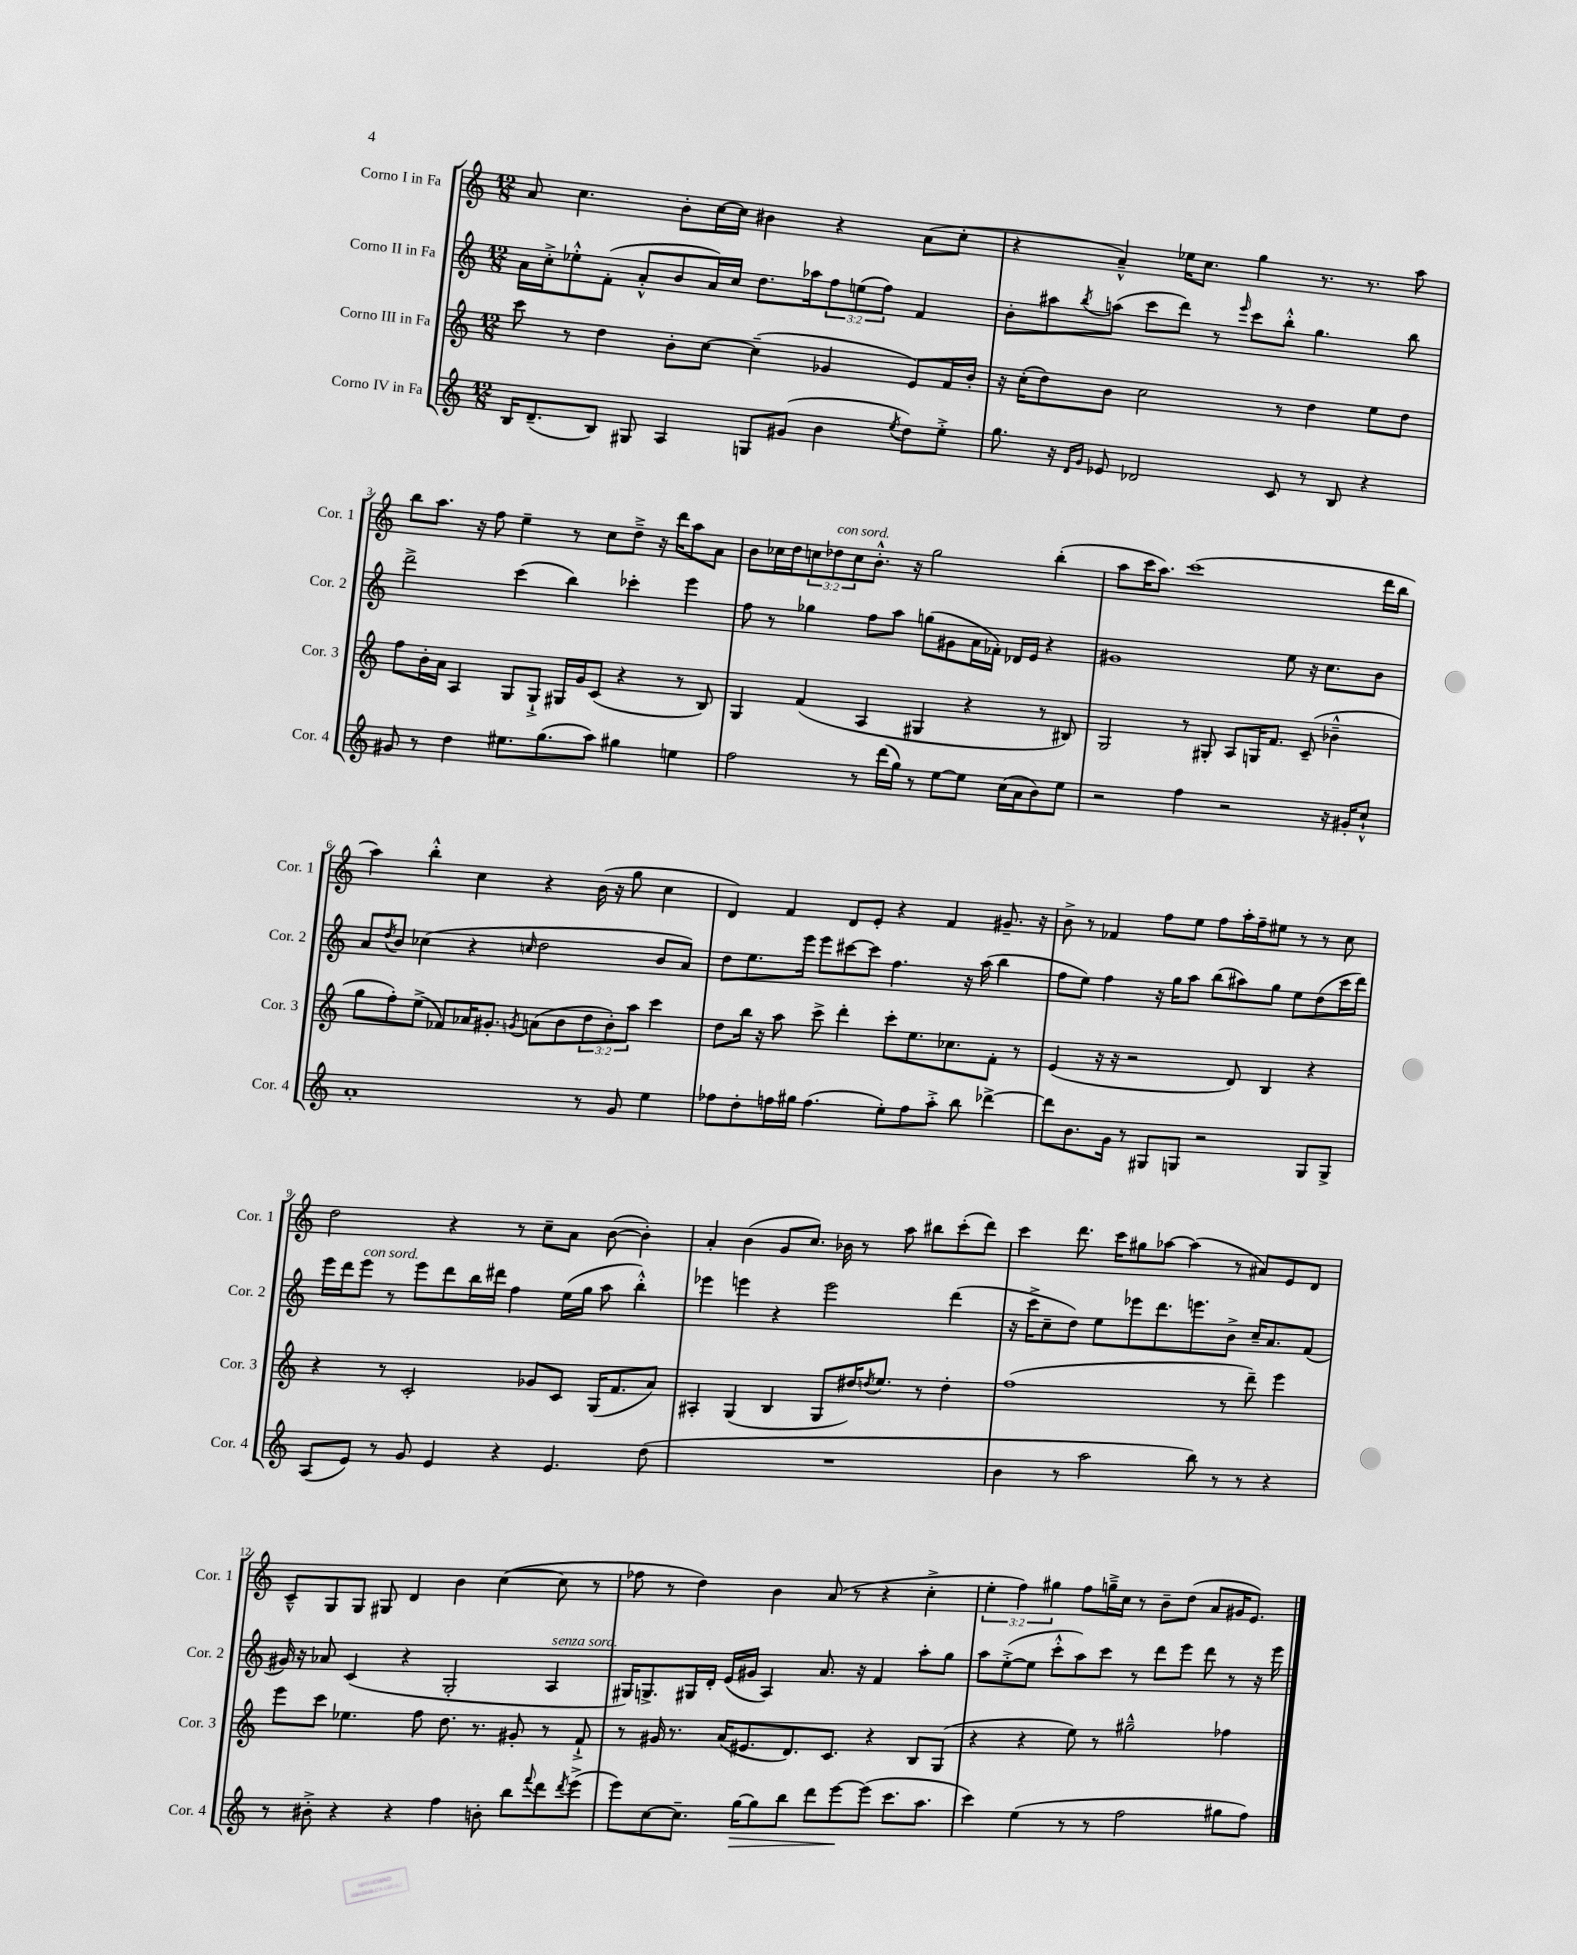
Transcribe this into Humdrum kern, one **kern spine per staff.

**kern	**dynam	**kern	**kern	**kern
*part4	*part4	*part3	*part2	*part1
*staff4	*staff4	*staff3	*staff2	*staff1
*I"Corno IV in Fa	*	*I"Corno III in Fa	*I"Corno II in Fa	*I"Corno I in Fa
*I'Cor. 4	*	*I'Cor. 3	*I'Cor. 2	*I'Cor. 1
*clefG2	*	*clefG2	*clefG2	*clefG2
*k[]	*	*k[]	*k[]	*k[]
*M12/8	*	*M12/8	*M12/8	*M12/8
=1	=1	=1	=1	=1
16B/KL	.	8ccc\	16a\LL	8a/
(8.d~/	.	.	16cc'^\J	.
.	.	8r	8ee-X'^^\	4.cc\
8B/J)	.	4dd\	(8f'\J	.
8G#X/	.	.	8a'^^/L	.
4A/	.	8b'\L	8b/	8b'\L
.	.	[8cc\J	16a/L)	[16cc\L
.	.	.	16cc/JJ	16cc\JJ]
8Gn/L	.	(4cc~\]	8.dd\L	4b#X\
(8g#X/J	.	.	.	.
.	.	.	16aa-X\k	.
4b\	.	4g-X/	12ff\	4r
.	.	.	(12een\	.
.	.	.	12ff\J)	.
8qee/	.	.	.	.
8dd\L)	.	8e/L)	4f/	(8a\L
8ee'^\J	.	16f/L	.	8cc'\J
.	.	16b'/JJ	.	.
=2	=2	=2	=2	=2
8.gg\	.	16r	8b'\L	4r
.	.	(16cc'\KL	.	.
.	.	8dd\)	8aa#X\	.
16r	.	.	.	.
16qqd/LL	.	.	.	.
16qqg/JJ	.	.	8qbb/	.
8e-X/	.	8b\J	(8aan\J	4a~^^/)
2d-X/	.	2cc\	8ccc\L	.
.	.	.	8ddd\J)	16ee-X\KL
.	.	.	.	8.cc\J
.	.	.	8r	.
.	.	.	16qqeee/	.
.	.	.	8ccc\L	4gg\
8c/	.	8r	8bb'^^\J	.
8r	.	4dd\	4.gg\	8.r
8B/	.	.	.	.
.	.	.	.	8.r
4r	.	8ee\L	.	.
.	.	8dd\J	8bb\	8aa\
!!LO:LB:g=z
=3	=3	=3	=3	=3
8g#X/	.	8ff\L	2ddd^\	8bb\L
8r	.	16b'\L	.	8.aa\J
.	.	16a\JJ	.	.
4dd\	.	4A/	.	.
.	.	.	.	16r
.	.	.	.	8ff\
8.ee#X\L	.	8G/L	(4ccc\	4ee~\
.	.	8G`^/J	.	.
(8.gg\	.	.	.	.
.	.	16G#X/LL	4bb\)	8r
.	.	16g/J	.	.
8aa\J)	.	(8c/J	.	8cc\L
4gg#X\	.	4r	4ccc-X'\	8dd~^\J
.	.	.	.	16r
.	.	.	.	16ddd\KL
4een\	.	8r	4eee\	8aa\
.	.	8B/)	.	8a\J
=4	=4	=4	=4	=4
2ff\	.	4G/	8ff\	8b\L
.	.	.	8r	16cc-X\L
.	.	.	.	16dd\J
.	.	(4f/	4gg-X\	12ccn\
!	!	!	!	!LO:TX:a:i:t=con sord.
.	.	.	.	12dd-X\
.	.	.	.	12cc\
8r	.	4A/	8ff\L	8.b'^^\J
(16ddd\LL	.	.	8aa\J	.
16gg\JJ)	.	.	.	16r
8r	.	4G#X/	(8ggn\L	2gg\
[8ee\L	.	.	8g#X\	.
8ee\J]	.	4r	16a\L	.
.	.	.	16f-X'\JJ)	.
(16cc\LL	.	.	16d-X/LL	.
16a\J	.	.	16e/JJ	.
8b\)	.	8r	4r	(4bb'\
8ee\J	.	8B#X/)	.	.
=5	=5	=5	=5	=5
2r	.	2G/	1g#X	8aa\L
.	.	.	.	16ccc\K
.	.	.	.	8.aa\J)
.	.	.	.	(1ccc
4ff\	.	8r	.	.
.	.	8G#X'/	.	.
2r	.	8A/L	.	.
.	.	16Gn/K	.	.
.	.	8.f/J	.	.
.	.	.	8ee\	.
.	.	(8c~/	16r	.
.	.	.	8.cc\L	.
16r	.	4b-X~^^\	.	.
16g#X'/KL	.	.	.	.
8cc`^^/J	.	.	8b\J	16ddd\LL
.	.	.	.	16bb\JJ
!!LO:LB:g=z
=6	=6	=6	=6	=6
1a'	.	8gg\L	8a/L	4aa\)
.	.	.	8qdd/	.
.	.	8ff'\)	8b/J	.
.	.	(8ee^\J	(4cc-X\	4bb'^^\
.	.	8f-X/L)	.	.
.	.	16a-X/K	4r	4cc\
.	.	8.g#X'/J	.	.
.	.	8qgn/	16qqccn/	.
.	.	(8an\L	2dd\	4r
.	.	8b\	.	.
8r	.	12dd\	.	(16b\
.	.	.	.	16r
.	.	12b'\)	.	.
8g/	.	.	.	8gg\
.	.	12aa\J	.	.
4ee\	.	4ccc\	8b/L	4cc\
.	.	.	8a/J)	.
=7	=7	=7	=7	=7
8ff-X\L	.	8dd\L	8dd\L	4d/)
8dd'\	.	16bb\Jk	8.ee\	.
.	.	16r	.	.
16ffn\L	.	8aa\	.	4f/
16gg#X\JJ	.	.	16eee\Jk	.
(4.ff\	.	8ccc^\	8eee\L	.
.	.	4ddd'\	[8ccc#X\	8d/L
.	.	.	8ccc#\J]	8e'/J
8ee'\L)	.	8ccc'\L	4.ff\	4r
8ff\	.	8.ee\	.	.
8aa'^\J	.	.	.	4f/
.	.	8.cc-X\	.	.
8bb\	.	.	16r	.
.	.	.	(16aa\	.
[4ddd-X^\	.	8f'\J	4bb\	8.g#X~/
.	.	8r	.	.
.	.	.	.	16r
=8	=8	=8	=8	=8
8ddd-\L]	.	(4e/	8ff\L	8b^\
8.b\	.	.	8ee\J)	8r
.	.	16r	4ff\	4f-X/
16g\Jk	.	16r	.	.
8r	.	2r	.	.
8G#X/L	.	.	16r	8ff\L
.	.	.	16gg\KL	.
8Gn/J	.	.	8aa\J	8ee\J
2r	.	.	(8bb\L	8ff\L
.	.	8d/)	8aa#X\)	16aa'\L
.	.	.	.	16ff~\J
.	.	4B/	8gg\J	8ee#X\J
.	.	.	8ee\L	8r
8G/L	.	4r	(8dd\	8r
8G^/J	.	.	16ccc\L	8cc\
.	.	.	16ddd\JJ)	.
!!LO:LB:g=z
=9	=9	=9	=9	=9
(8A/L	.	4r	16eee\LL	2dd\
.	.	.	16ddd\J	.
!	!	!	!LO:TX:a:i:t=con sord.	!
8e/J)	.	.	8eee\J	.
8r	.	8r	8r	.
8g/	.	2c'/	8eee\L	.
4e/	.	.	8ddd\	4r
.	.	.	16bb\L	.
.	.	.	16ddd#X\JJ	.
4r	.	.	4ff\	8r
.	.	8g-X/L	.	8cc~\L
4.e/	.	8c/J	(16ee\LL	8a\J
.	.	.	16gg\JJ	.
.	.	(16G/KL	8aa\	([8b\
.	.	8.f/	.	.
.	.	.	4bb'^^\)	4b'\])
(8dd\	.	8a/J)	.	.
=10	=10	=10	=10	=10
1.r	.	4A#X'/	4eee-X\	4a'/
.	.	(4G/	4eeen\	(4b\
.	.	4B/	4r	8g/L
.	.	.	.	8.cc/J)
.	.	8G/L	2eee\	.
.	.	.	.	16b-X\
.	.	16dd#X/K)	.	8r
.	.	8qddn/	.	.
.	.	8.ee/J	.	.
.	.	.	.	8aa\
.	.	8r	.	8bb#X\L
.	.	4dd'\	(4ddd\	(8ccc'\
.	.	.	.	8ddd\J)
=11	=11	=11	=11	=11
4b\	.	(1ff	16r	4ccc\
.	.	.	16ccc^\KL	.
.	.	.	8cc~\	.
8r	.	.	8dd\J)	8.ddd\
2aa\	.	.	8ee\L	.
.	.	.	.	16ccc\KL
.	.	.	8eee-X\	8gg#X\
.	.	.	8.ddd\	[8aa-X\J
.	.	.	.	(4aa-\]
.	.	.	8.eeen\	.
8bb\)	.	.	.	.
8r	.	8r	8b^\J	8r
8r	.	8ddd~\)	16cc~/KL	8a#X/L)
.	.	.	8.a/	.
4r	.	4eee\	.	8e/
.	.	.	(8f/J	8d/J
!!LO:LB:g=z
=12	=12	=12	=12	=12
8r	.	8eee\L	16g#X/)	8c~^^/L
.	.	.	16r	.
8b#X'^\	.	8ccc\J	8a-X/	8G/
4r	.	4.ee-X\	(4c/	8G/J
.	.	.	.	8G#X/
4r	.	.	4r	4d/
.	.	8ff\	.	.
4ff\	.	8.dd\	2G'/	4b\
.	.	8.r	.	.
8bn'\	.	.	.	([4cc\
8bb\L	.	8g#X'/	.	.
8qqfff/	.	.	.	.
!	!	!	!LO:TX:a:i:t=senza sord.	!
8ddd\	.	8r	4A/	8cc\]
8qddd/	.	.	.	.
(8eee^\J	.	8f`^/	.	8r
=13	=13	=13	=13	=13
8eee\L)	.	8r	16G#X/KL)	8ff-X\
.	.	.	8.Gn^/	.
[8cc\	.	16g#X/	.	8r
.	.	8.r	.	.
8.cc~\J]	.	.	16G#X/L	4dd\)
.	.	.	16d'/JJ	.
.	.	(16a/KL	(16e/LL	.
!	!LO:HP:b	!	!	!
[16gg\KL	>	8.e#X/	16g#X/JJ	.
8gg\]	.	.	4A/)	4b\
8bb\J	.	8.d/)	.	.
8ddd\L	.	.	8.a/	(8a/
.	.	8.c/J	.	.
[8eee\	.	.	.	8r
.	.	.	16r	.
(8eee\J]	]	4r	4f/	4r
8.ccc\L	.	.	.	.
.	.	8B/L	8aa'\L	4cc'^\
8.aa\J	.	.	.	.
.	.	(8G/J	8gg\J	.
=14	=14	=14	=14	=14
4ccc\)	.	4r	8aa\L	6ee'\
.	.	.	([8ee'^\	.
.	.	.	.	6ff\)
(4ee\	.	4r	8ee\J]	.
.	.	.	.	6gg#X\
.	.	.	8ccc'^^\L	.
8r	.	8ee\)	8aa\)	8ff\L
8r	.	8r	8ccc\J	16ggn~^\L
.	.	.	.	16cc\JJ
2ff\	.	2gg#X~^^\	8r	8r
.	.	.	8ddd\L	8b~\L
.	.	.	8eee\J	(8dd\J
.	.	.	8ddd\	8a/L
8gg#X\L	.	4ff-X\	8r	16g#X/K
.	.	.	.	8.e/J)
8ff\J)	.	.	16r	.
.	.	.	16eee\	.
==	==	==	==	==
*-	*-	*-	*-	*-
